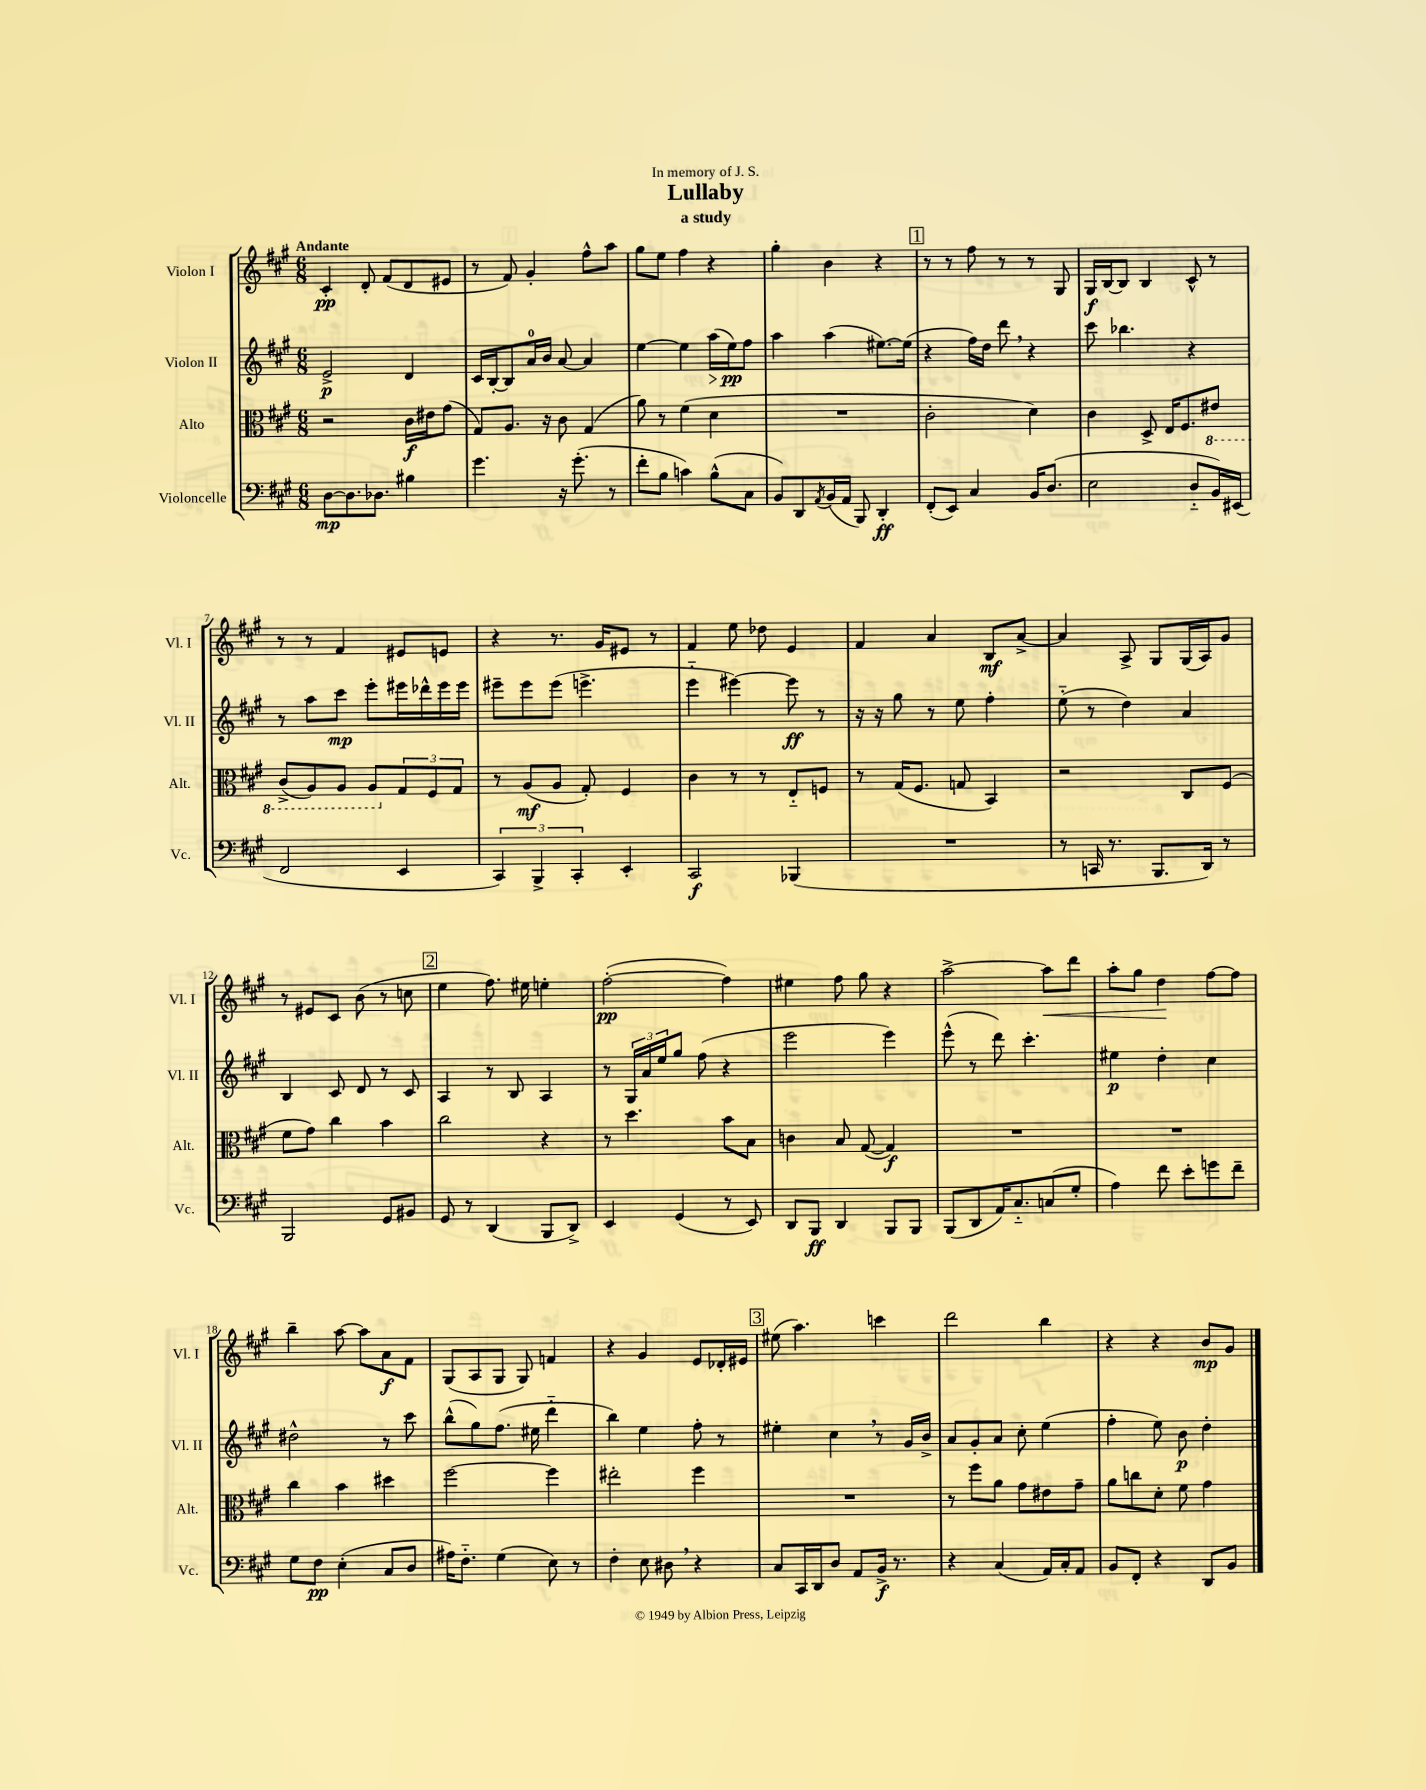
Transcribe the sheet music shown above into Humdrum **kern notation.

**kern	**dynam	**kern	**dynam	**kern	**dynam	**kern	**dynam
*part4	*part4	*part3	*part3	*part2	*part2	*part1	*part1
*staff4	*staff4	*staff3	*staff3	*staff2	*staff2	*staff1	*staff1
*I"Violoncelle	*	*I"Alto	*	*I"Violon II	*	*I"Violon I	*
*I'Vc.	*	*I'Alt.	*	*I'Vl. II	*	*I'Vl. I	*
*clefF4	*	*clefC3	*	*clefG2	*	*clefG2	*
*k[f#c#g#]	*	*k[f#c#g#]	*	*k[f#c#g#]	*	*k[f#c#g#]	*
*M6/8	*	*M6/8	*	*M6/8	*	*M6/8	*
=1	=1	=1	=1	=1	=1	=1	=1
!	!	!	!	!	!	!LO:TX:a:B:t=Andante	!
[8D\L	mp	2r	.	2e^/	p	4c#'/	pp
8.D\]	.	.	.	.	.	.	.
.	.	.	.	.	.	8d'/	.
8.D-X\J	.	.	.	.	.	.	.
.	.	.	.	.	.	(8f#/L	.
4B#X\	.	16c#\LL	f	4d/	.	8d/	.
.	.	16e#X\J	.	.	.	.	.
.	.	(8g#\J	.	.	.	8e#X/J	.
=2	=2	=2	=2	=2	=2	=2	=2
4.g#\	.	8G#/L)	.	16c#/LL	.	8r	.
.	.	.	.	[16B'/J	.	.	.
.	.	8.A/J	.	8B/]	.	8f#/)	.
.	.	.	.	16a/L	.	4g#'/	.
.	.	16r	.	16b/JJ	.	.	.
16r	.	8c#\	.	[8a/	.	.	.
(8.g#'\	.	.	.	.	.	.	.
.	.	(4G#/	.	4a/]	.	8ff#^^\L	.
8r	.	.	.	.	.	8aa\J	.
=3	=3	=3	=3	=3	=3	=3	=3
8f#'\L	.	8a\)	.	[4ee\	.	8gg#\L	.
8B\J	.	8r	.	.	.	8ee\J	.
4cn\)	.	(4f#\	.	4ee\]	.	4ff#\	.
!	!	!	!	!	!LO:HP:b	!	!
(8B^^\L	.	4d\	.	(16aa\LL	>	4r	.
.	.	.	.	16ee\J)	pp	.	.
8C#\J	.	.	.	8ff#\J	]	.	.
=4	=4	=4	=4	=4	=4	=4	=4
8BB/L)	.	2.r	.	4aa\	.	4gg#'\	.
8DD/	.	.	.	.	.	.	.
8qAA/	.	.	.	.	.	.	.
(16BB/L	.	.	.	(4aa\	.	4b\	.
16AA/JJ	.	.	.	.	.	.	.
8BBB/)	.	.	.	.	.	.	.
4DD'/	ff	.	.	[8.ee#X\L)	.	4r	.
.	.	.	.	(16ee#\Jk]	.	.	.
!!LO:REH:place=s1:t=1
=5	=5	=5	=5	=5	=5	=5	=5
(8FF#'/L	.	2c#'\	.	4r	.	8r	.
8EE/J)	.	.	.	.	.	8r	.
4C#/	.	.	.	16ff#\LL)	.	8ff#\	.
.	.	.	.	16dd\JJ	.	.	.
.	.	.	.	8ddd,\	.	8r	.
16BB/KL	.	4d\)	.	4r	.	8r	.
(8.D/J	.	.	.	.	.	.	.
.	.	.	.	.	.	8G#/	.
=6	=6	=6	=6	=6	=6	=6	=6
2E\	.	4c#\	.	8ccc#\	.	16G#/LL	f
.	.	.	.	.	.	[16B/J	.
.	.	.	.	4.bb-X\	.	8B/J]	.
.	.	8D^/	.	.	.	4B/	.
.	.	16E/KL	.	.	.	.	.
.	.	8.F#/	.	.	.	.	.
8D/L	.	.	.	4r	.	8c#^^/	.
*	*	*8ba	*	*	*	*	*
16BB/L)	.	8E#X/J	.	.	.	8r	.
(16EE#X/JJ	.	.	.	.	.	.	.
!!LO:LB:g=z
=7	=7	=7	=7	=7	=7	=7	=7
2FF#/	.	(8C#^/L	.	8r	.	8r	.
.	.	8AA/)	.	8aa\L	.	8r	.
.	.	8AA/J	.	8ccc#\J	mp	4f#/	.
.	.	8AA/L	.	8eee'\L	.	.	.
*	*	*X8ba	*	*	*	*	*
4EE/	.	12G#/	.	16eee#X\L	.	8e#X/L	.
.	.	.	.	16ddd-X^^\	.	.	.
.	.	12F#/	.	.	.	.	.
.	.	.	.	16eee#\	.	8en/J	.
.	.	12G#/J	.	.	.	.	.
.	.	.	.	16eee#\JJ	.	.	.
=8	=8	=8	=8	=8	=8	=8	=8
6CC#/)	.	8r	.	8eee#X~\L	.	4r	.
.	.	(8A/L	mf	8eee#\	.	.	.
6BBB^/	.	.	.	.	.	.	.
.	.	8A/J	.	(8eee#\J	.	8.r	.
6CC#'/	.	.	.	.	.	.	.
.	.	8G#'/)	.	4.eeen^\	.	.	.
.	.	.	.	.	.	16g#/KL	.
4EE'/	.	4F#/	.	.	.	8e#X/J	.
.	.	.	.	.	.	8r	.
=9	=9	=9	=9	=9	=9	=9	=9
2CC#/	f	4c#\	.	4eee\	.	4f#/	.
.	.	8r	.	[4eee#X\)	.	8ee\	.
.	.	8r	.	.	.	8dd-X\	.
(4BBB-X/	.	8E/L	.	8eee#\]	ff	4e/	.
.	.	8Fn/J	.	8r	.	.	.
=10	=10	=10	=10	=10	=10	=10	=10
2.r	.	8r	.	16r	.	4f#/	.
.	.	.	.	16r	.	.	.
.	.	(16G#/KL	.	8gg#\	.	.	.
.	.	8.F#/J	.	.	.	.	.
.	.	.	.	8r	.	4a/	.
.	.	8Gn/	.	8ee\	.	.	.
.	.	4BB/)	.	4ff#'\	.	8B/L	mf
.	.	.	.	.	.	[8a^/J	.
=11	=11	=11	=11	=11	=11	=11	=11
8r	.	2r	.	(8ee\	.	4a/]	.
16CCn/	.	.	.	8r	.	.	.
8.r	.	.	.	.	.	.	.
.	.	.	.	4dd\)	.	8A^/	.
8.BBB/L	.	.	.	.	.	8G#/L	.
.	.	8C#/L	.	4a/	.	(16G#/L	.
16DD/Jk)	.	.	.	.	.	16A/J)	.
8r	.	(8F#/J	.	.	.	8g#/J	.
!!LO:LB:g=z
=12	=12	=12	=12	=12	=12	=12	=12
2BBB/	.	8f#\L	.	4B/	.	8r	.
.	.	8g#\J)	.	.	.	8e#X/L	.
.	.	4cc#\	.	8c#/	.	8c#/J	.
.	.	.	.	8d/	.	(8b\	.
8GG#/L	.	4b\	.	8r	.	8r	.
8BB#X/J	.	.	.	8c#/	.	8ccn\	.
!!LO:REH:place=s1:t=2
=13	=13	=13	=13	=13	=13	=13	=13
8GG#/	.	2cc#\	.	4A/	.	4ee\	.
8r	.	.	.	.	.	.	.
(4DD/	.	.	.	8r	.	8.ff#\)	.
.	.	.	.	8B/	.	.	.
.	.	.	.	.	.	16ee#X\	.
8BBB/L	.	4r	.	4A/	.	4een'\	.
8DD^/J)	.	.	.	.	.	.	.
=14	=14	=14	=14	=14	=14	=14	=14
4EE/	.	8r	.	8r	.	([2ff#'\	pp
.	.	4.dd\	.	24G#/LL	.	.	.
.	.	.	.	24a/	.	.	.
.	.	.	.	24ee/J	.	.	.
(4GG#/	.	.	.	8gg#/J	.	.	.
.	.	.	.	(8ff#\	.	.	.
8r	.	8b\L	.	4r	.	4ff#\])	.
8EE/)	.	8B\J	.	.	.	.	.
=15	=15	=15	=15	=15	=15	=15	=15
8DD/L	.	4cn\	.	2eee\	.	4ee#X\	.
8BBB/J	ff	.	.	.	.	.	.
4DD/	.	8B/	.	.	.	8ff#\	.
.	.	([8G#/	.	.	.	8gg#\	.
8BBB/L	.	4G#/])	f	4eee\)	.	4r	.
8BBB/J	.	.	.	.	.	.	.
=16	=16	=16	=16	=16	=16	=16	=16
(8BBB/L	.	2.r	.	(8eee^^\	.	[2aa^\	.
8DD/	.	.	.	8r	.	.	.
16AA/K)	.	.	.	8ddd\)	.	.	.
8.C#/	.	.	.	.	.	.	.
.	.	.	.	4.ccc#'\	.	.	.
!	!	!	!	!	!	!	!LO:HP:b
(8Cn/	.	.	.	.	.	8aa\L]	<
8G#'/J	.	.	.	.	.	8ddd\J	.
=17	=17	=17	=17	=17	=17	=17	=17
4A\)	.	2.r	.	4ee#X\	p	8aa'\L	.
.	.	.	.	.	.	8gg#\J	.
8f#\	.	.	.	4dd'\	.	4dd\	.
8e'\L	.	.	.	.	.	.	.
8gn\	.	.	.	4cc#\	.	[8ff#\L	[
8f#~\J	.	.	.	.	.	8ff#\J]	.
!!LO:LB:g=z
=18	=18	=18	=18	=18	=18	=18	=18
8G#\L	.	4cc#\	.	2dd#X^^\	.	4bb~\	.
8F#\J	pp	.	.	.	.	.	.
(4E'\	.	4b\	.	.	.	[8aa\	.
.	.	.	.	.	.	8aa\L]	.
8C#/L	.	4dd#X\	.	8r	.	8a\	f
8D/J	.	.	.	8ccc#\	.	8f#\J	.
=19	=19	=19	=19	=19	=19	=19	=19
16A#X\KL)	.	[2ff#\	.	(8bb^^\L	.	(8G#/L	.
8.F#\J	.	.	.	.	.	.	.
.	.	.	.	8gg#\)	.	8A/	.
(4G#\	.	.	.	(8.ff#\J	.	8G#/J	.
.	.	.	.	.	.	8G#/)	.
.	.	.	.	16ee#X\	.	.	.
8E\)	.	4ff#\]	.	4ddd\	.	4fn/	.
8r	.	.	.	.	.	.	.
=20	=20	=20	=20	=20	=20	=20	=20
4F#'\	.	2ee#X'\	.	4bb\)	.	4r	.
8E\	.	.	.	4ee\	.	4g#/	.
8D#X,\	.	.	.	.	.	.	.
4r	.	4ff#\	.	8ff#'\	.	8e/L	.
.	.	.	.	8r	.	16d-X'/L	.
.	.	.	.	.	.	16e#X/JJ	.
!!LO:REH:place=s1:t=3
=21	=21	=21	=21	=21	=21	=21	=21
8C#/L	.	2.r	.	4ee#X'\	.	(8ee#X\	.
16CC#/L	.	.	.	.	.	4.aa\)	.
16DD/J	.	.	.	.	.	.	.
8D/J	.	.	.	4cc#,\	.	.	.
8AA/L	.	.	.	.	.	.	.
16BB^/Jk	f	.	.	8r	.	4cccn\	.
8.r	.	.	.	.	.	.	.
.	.	.	.	16g#/LL	.	.	.
.	.	.	.	16b^/JJ	.	.	.
=22	=22	=22	=22	=22	=22	=22	=22
4r	.	8r	.	8a/L	.	2ddd\	.
.	.	8ff#\L	.	8g#'/	.	.	.
(4C#/	.	8a\J	.	8a/J	.	.	.
.	.	8g#\L	.	8cc#'\	.	.	.
16AA/LL)	.	8e#X\	.	(4ee\	.	4bb\	.
16C#'/J	.	.	.	.	.	.	.
8AA/J	.	8g#~\J	.	.	.	.	.
=23	=23	=23	=23	=23	=23	=23	=23
8BB/L	.	8a\L	.	4ff#'\	.	4r	.
8FF#'/J	.	8ccn\	.	.	.	.	.
4r	.	8d'\J	.	8ee\)	.	4r	.
.	.	8f#\	.	8b\	p	.	.
8DD/L	.	4g#\	.	4dd'\	.	8b/L	mp
8BB/J	.	.	.	.	.	8g#/J	.
==	==	==	==	==	==	==	==
*-	*-	*-	*-	*-	*-	*-	*-
